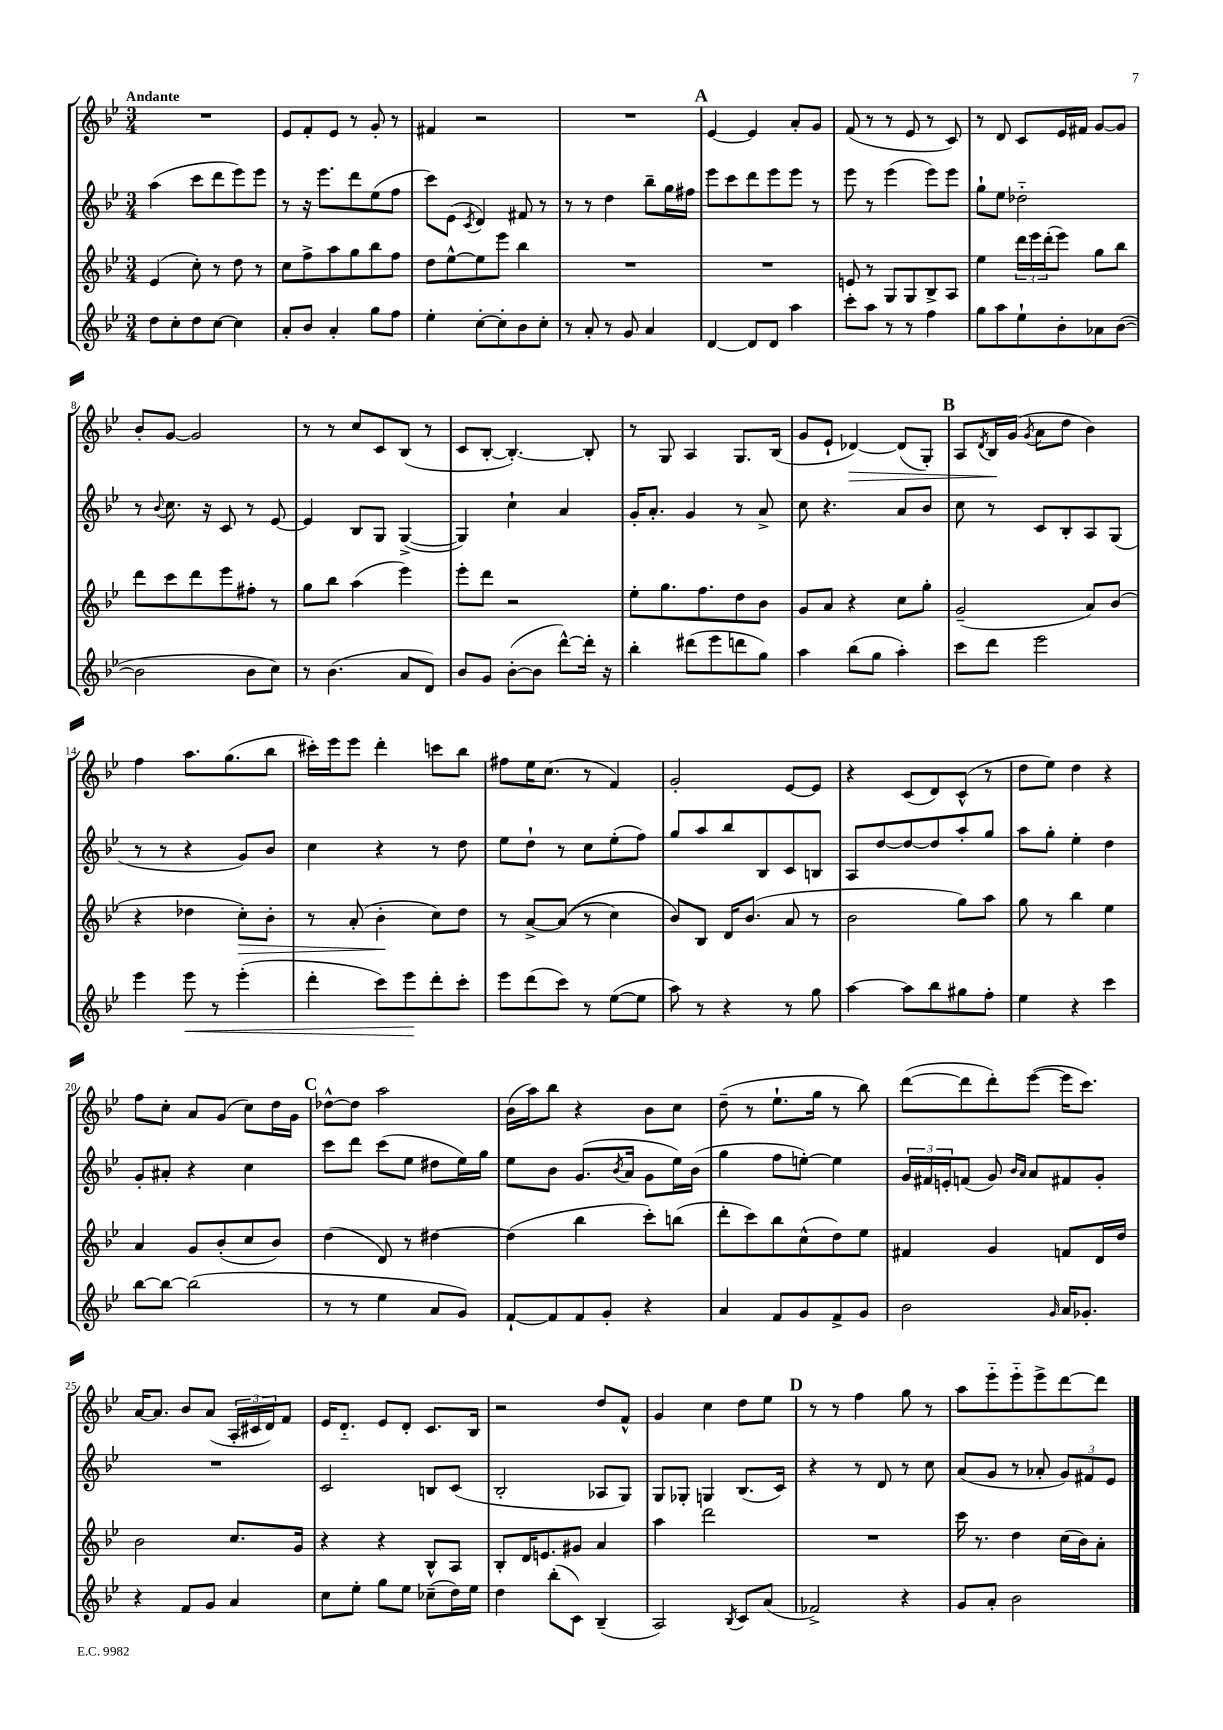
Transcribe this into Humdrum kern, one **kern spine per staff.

**kern	**kern	**kern	**kern
*staff4	*staff3	*staff2	*staff1
*clefG2	*clefG2	*clefG2	*clefG2
*k[b-e-]	*k[b-e-]	*k[b-e-]	*k[b-e-]
*M3/4	*M3/4	*M3/4	*M3/4
8dd	(4e-	(4aa	2.r
8cc'	.	.	.
8dd	8cc')	8ccc	.
[8cc	8r	8ddd	.
4cc]	8dd	8eee-)	.
.	8r	8eee-	.
=	=	=	=
8a'	8cc	8r	8e-
8b-	8ff^	16r	8f'
.	.	8.eee-	.
4a'	8aa	.	8e-
.	8gg	8ddd	8r
8gg	8bb-	(8ee-	8g'
8ff	8ff	8ff	8r
=	=	=	=
4ee-'	8dd	8ccc)	4f#
.	[8ee-^^	(8e-	.
.	.	8qc	.
[8cc'	8ee-]	4d)	2r
8cc']	8eee-	.	.
8b-	4bb-	8f#	.
8cc'	.	8r	.
=	=	=	=
8r	2.r	8r	2.r
8a'	.	8r	.
8r	.	4dd	.
8g	.	.	.
4a	.	8bb-~	.
.	.	16gg	.
.	.	16ff#	.
=	=	=	=
[4d	2.r	8eee-	[4e-
.	.	8ccc	.
8d]	.	8ddd	4e-]
8d	.	8eee-	.
4aa	.	8eee-	8a'
.	.	8r	8g
=	=	=	=
8ccc'	8e	8eee-	(8f
8aa	8r	8r	8r
8r	8G	(4eee-	8r
8r	8G	.	8e-
4ff	8B-^	8eee-)	8r
.	8A	8eee-	8c)
=	=	=	=
8gg	4ee-	8gg`	8r
8aa	.	8ee-	8d
8ee-`	24ddd	2dd-'~	8c
.	24eee-	.	.
.	(24ddd'	.	.
8b-'	8eee-)	.	16e-
.	.	.	16f#
8a-	8gg	.	[8g
([8b-	8bb-	.	8g]
=	=	=	=
2b-]	8ddd	8r	8b-'
.	.	8qqb-	.
.	8ccc	8.cc	[8g
.	8ddd	.	2g]
.	.	16r	.
.	8eee-	8c	.
8b-	8ff#'	8r	.
8cc)	8r	[8e-	.
=	=	=	=
8r	8gg	4e-]	8r
(4.b-	8bb-	.	8r
.	(4aa	8B-	8cc
.	.	8G	8c
8a	4eee-)	([4G^	(8B-
8d)	.	.	8r
=	=	=	=
8b-	8eee-'	4G])	8c
8g	8ddd	.	[8B-'
([8b-'	2r	4cc`	4.B-'_)
8b-]	.	.	.
[8ddd^^)	.	4a	.
16ddd']	.	.	8B-']
16r	.	.	.
=	=	=	=
4bb-'	8ee-'	16g'	8r
.	.	8.a'	.
.	8.gg	.	8G
(8ddd#	.	4g	4A
.	8.ff	.	.
8eee-	.	.	.
8ddd	8dd	8r	8.G
8gg)	8b-	8a^	.
.	.	.	(16B-
=	=	=	=
4aa	8g	8cc	8g
.	8a	4.r	8e-`
(8bb-	4r	.	[4d-)
8gg	.	.	.
4aa')	8cc	8a	(8d-]
.	8gg'	8b-	8G')
=	=	=	=
8ccc	(2g~	8cc	8A
.	.	.	8qd
8ddd	.	8r	16B-
.	.	.	(16g
.	.	.	8qg
2eee-	.	8c	8a
.	.	8B-'	8dd
.	8a)	8A	4b-)
.	(8b-	(8G	.
=	=	=	=
4eee-	4r	8r	4ff
.	.	8r	.
8eee-	4dd-	4r	8.aa
8r	.	.	.
.	.	.	(8.gg
(4eee-'	8cc')	8g)	.
.	8b-'	8b-	8bb-
=	=	=	=
4ddd'	8r	4cc	16ccc#')
.	.	.	16eee-
.	(8a'	.	8eee-
8ccc)	4b-'	4r	4ddd'
8eee-	.	.	.
8ddd'	8cc)	8r	8ccc
8ccc'	8dd	8dd	8bb-
=	=	=	=
8eee-	8r	8ee-	8ff#
(8ddd	[8a^	8dd`	16ee-
.	.	.	(8.cc
8ccc)	&((8a]	8r	.
8r	8r	8cc	8r
([8ee-	4cc)	(8ee-'	4f)
8ee-]	.	8ff)	.
=	=	=	=
8aa)	8b-&)	8gg	2g'
8r	8B-	8aa	.
4r	16d	8bb-	.
.	(8.b-	.	.
.	.	8B-	.
8r	8a	8c	[8e-
8gg	8r	8B	8e-]
=	=	=	=
[4aa	2b-	8A	4r
.	.	[8dd	.
8aa]	.	8dd_	(8c
8bb-	.	8dd]	8d)
8gg#	8gg)	8aa'	(8c^^
8ff'	8aa	8gg	8r
=	=	=	=
4ee-	8gg	8aa	8dd
.	8r	8gg'	8ee-)
4r	4bb-	4ee-'	4dd
4ccc	4ee-	4dd	4r
=	=	=	=
[8bb-	4a	8g'	8ff
8bb-_	.	8a#'	8cc'
(2bb-]	8g	4r	8a
.	(8b-'	.	(8g
.	8cc	4cc	8cc)
.	8b-)	.	16dd
.	.	.	16g
=	=	=	=
8r	(4dd	8ccc	[8dd-^^
8r	.	8ddd	8dd-]
4ee-	8d)	(8ccc	2aa
.	8r	8ee-	.
8a	[4dd#	8dd#	.
8g)	.	16ee-)	.
.	.	16gg	.
=	=	=	=
[8f`	(4dd#]	8ee-	(16b-
.	.	.	16aa)
8f]	.	8b-	8bb-
8f	4bb-	(8.g	4r
8g'	.	.	.
.	.	8qb-	.
.	.	16a	.
4r	8ccc')	8g	8b-
.	(8bb	16ee-)	8cc
.	.	(16b-	.
=	=	=	=
4a	8ddd'	4gg	(8dd~
.	8ccc)	.	8r
8f	8bb-	8ff	8.ee-`
8g	(8cc^^	[8ee')	.
.	.	.	16gg
8f^	8dd)	4ee]	8r
8g	8ee-	.	8bb-)
=	=	=	=
2b-	4f#	24g	([8ddd
.	.	24f#	.
.	.	24e'	.
.	.	(8f	8ddd]
.	4g	8g)	8ddd')
.	.	16qqb-	.
.	.	16qqa	.
.	.	8a	([8eee-
16qqg	.	.	.
16a	8f	8f#	16eee-]
8.g-'	.	.	8.ccc)
.	16d	8g'	.
.	16dd	.	.
=	=	=	=
4r	2b-	2.r	[16a
.	.	.	8.a]
8f	.	.	8b-
8g	.	.	(8a
4a	8.cc	.	24A'
.	.	.	24c#
.	.	.	24d)
.	.	.	8f
.	16g	.	.
=	=	=	=
8cc	4r	2c	16e-
.	.	.	8.d'~
8ee-'	.	.	.
8gg	4r	.	8e-
8ee-	.	.	8d'
(8cc-~	8B-^^	8B	8.c
16dd)	8A	(8c	.
16ee-	.	.	16B-
=	=	=	=
4dd	8B-'	2B-'	2r
.	16d	.	.
.	8.e	.	.
(8bb-'	.	.	.
8c)	8g#	.	.
(4B-~	4a	8A-	8dd
.	.	8G)	8f^^
=	=	=	=
2A)	4aa	8G	4g
.	.	8G-'	.
.	2ddd	4G	4cc
8qB-	.	.	.
8c	.	(8.B-	8dd
(8a	.	.	8ee-
.	.	16c)	.
=	=	=	=
2f-^)	2.r	4r	8r
.	.	.	8r
.	.	8r	4ff
.	.	8d	.
4r	.	8r	8gg
.	.	8cc	8r
=	=	=	=
8g	16ccc	(8a	8aa
.	8.r	.	.
8a'	.	8g	8eee-'~
2b-	4dd	8r	8eee-'~
.	.	8a-'	8eee-^
.	(16cc	12g)	[8ddd
.	16b-)	.	.
.	.	12f#	.
.	8a'	.	8ddd]
.	.	12e-	.
==	==	==	==
*-	*-	*-	*-
